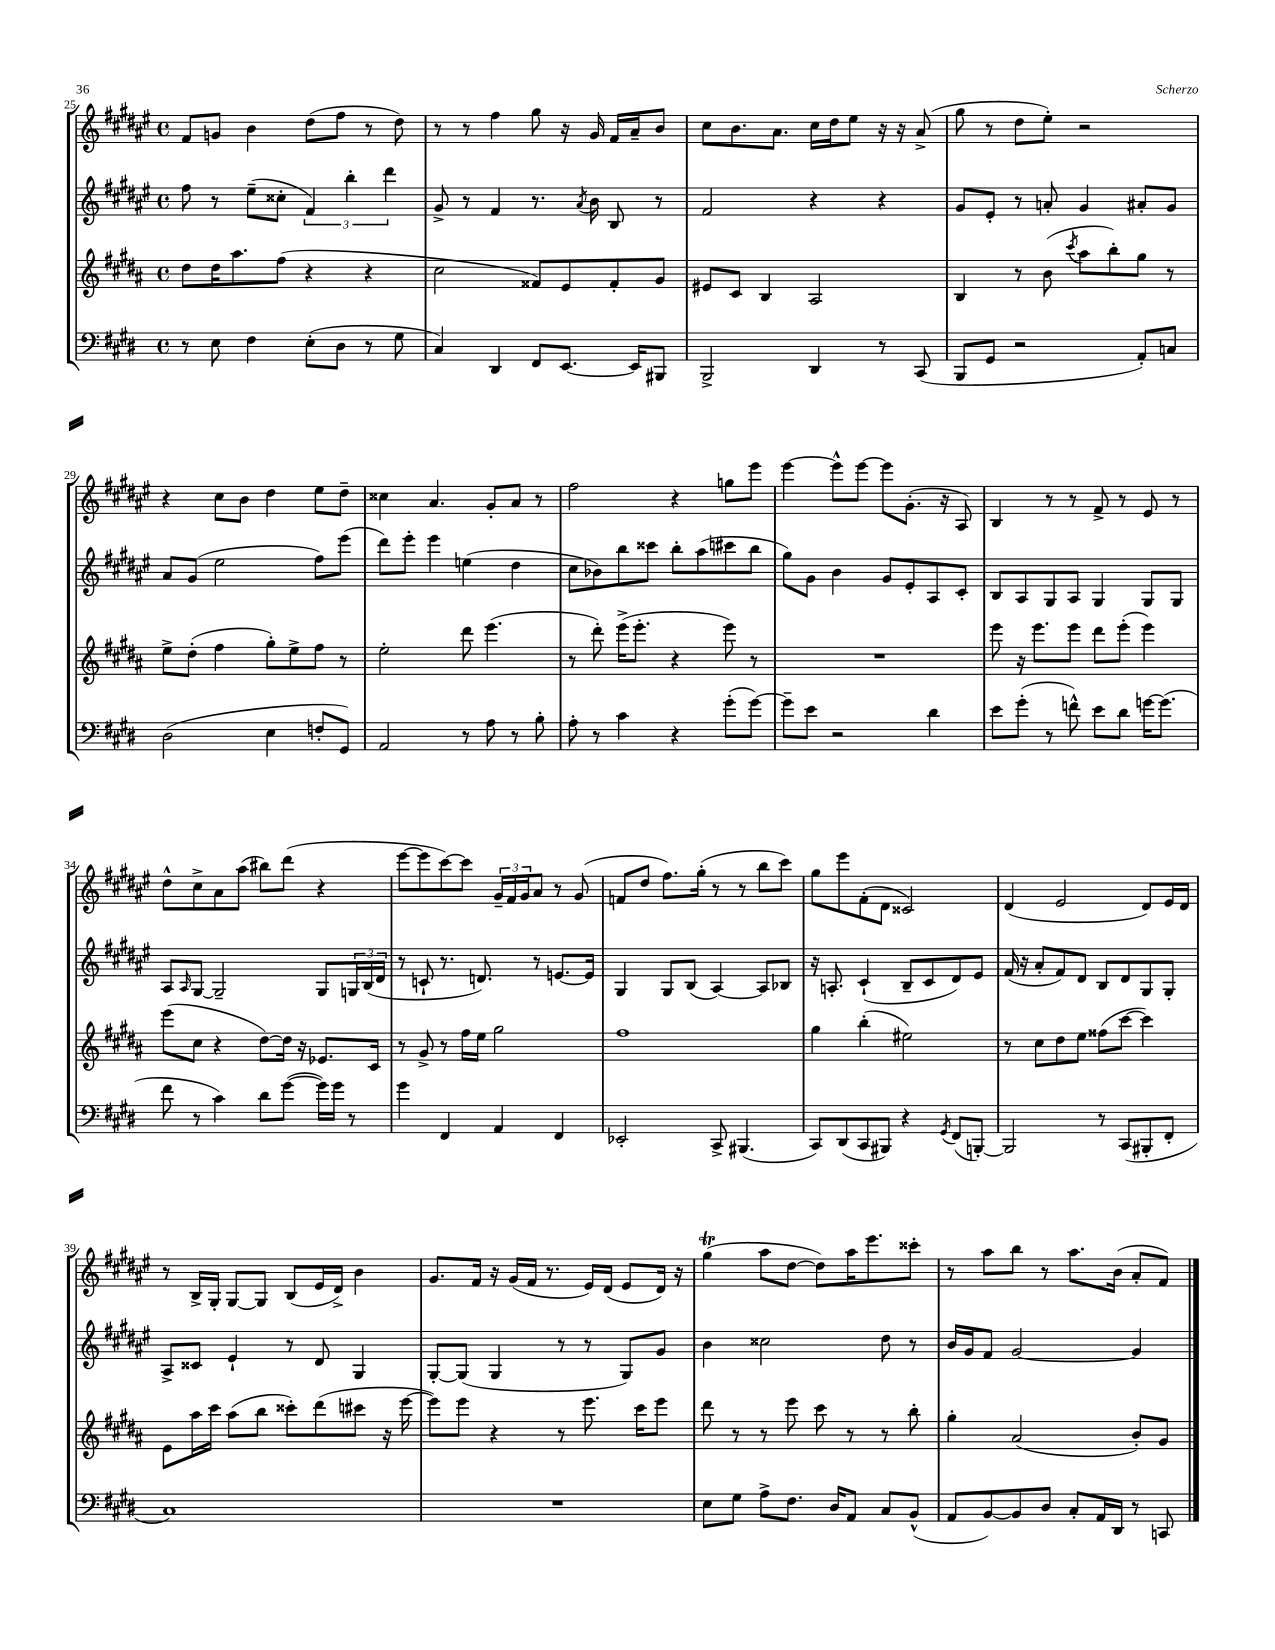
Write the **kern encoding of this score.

**kern	**kern	**kern	**kern
*staff4	*staff3	*staff2	*staff1
*clefF4	*clefG2	*clefG2	*clefG2
*k[f#c#g#d#]	*k[f#c#g#d#a#]	*k[f#c#g#d#a#e#]	*k[f#c#g#d#a#e#]
*M4/4	*M4/4	*M4/4	*M4/4
*met(c)	*met(c)	*met(c)	*met(c)
8r	8dd#\L	8ff#\	8f#/L
8E\	16dd#\K	8r	8g/J
.	8.aa#\	.	.
4F#\	.	(8ee#~\L	4b\
.	(8ff#\J	8cc##'\J	.
(8E'\L	4r	6f#/)	(8dd#\L
8D#\J	.	.	8ff#\J
.	.	6bb'\	.
8r	4r	.	8r
.	.	6ddd#\	.
8G#\	.	.	8dd#\)
=	=	=	=
4C#/)	2cc#\	8g#^/	8r
.	.	8r	8r
4DD#/	.	4f#/	4ff#\
8FF#/L	8f##/L)	8.r	8gg#\
[8.EE/J	8e/	.	16r
.	.	8qa#/	.
.	.	16b\	16g#/
.	8f##'/	8B/	16f#/LL
16EE/]LK	.	.	16a#~/J
8BBB#/J	8g#/J	8r	8b/J
=	=	=	=
2BBB^/	8e#/L	2f#/	8cc#\L
.	8c#/J	.	8.b\
.	4B/	.	.
.	.	.	8.a#\J
4DD#/	2A#/	4r	16cc#\LL
.	.	.	16dd#\J
.	.	.	8ee#\J
8r	.	4r	16r
.	.	.	16r
(8CC#/	.	.	(8a#^/
=	=	=	=
8BBB/L	4B/	8g#/L	8gg#\
8GG#/J	.	8e#'/J	8r
2r	8r	8r	8dd#\L
.	(8b\	8a'/	8ee#'\J)
.	8qccc#/	.	.
.	8aa#\L	4g#/	2r
.	8bb'\)	.	.
8AA'/L)	8gg#\J	8a#'/L	.
8C/J	8r	8g#/J	.
=	=	=	=
(2D#\	8ee^\L	8a#/L	4r
.	(8dd#'\J	(8g#/J	.
.	4ff#\	2ee#\	8cc#\L
.	.	.	8b\J
4E\	8gg#'\L)	.	4dd#\
.	8ee^\	.	.
8F'/L	8ff#\J	8ff#\L)	8ee#\L
8GG#/J)	8r	(8eee#\J	8dd#~\J
=	=	=	=
2AA/	2ee'\	8ddd#\L)	4cc##\
.	.	8eee#'\J	.
.	.	4eee#\	4.a#/
8r	8ddd#\	(4ee\	.
8A\	(4.eee\	.	8g#'/L
8r	.	4dd#\	8a#/J
8B'\	.	.	8r
=	=	=	=
8A'\	8r	8cc#\L	2ff#\
8r	8ddd#'\)	8b-\)	.
4c#\	(16eee^\LK	8bb\	.
.	8.eee'\J	.	.
.	.	8ccc##\J	.
4r	4r	8bb'\L	4r
.	.	(8aa#\	.
(8g#'\L	8eee\)	8ccc#\	8gg\L
[8g#\J)	8r	8bb\J	8eee#\J
=	=	=	=
8g#~\]L	1r	8gg#\L)	[4eee#\
8e\J	.	8g#\J	.
2r	.	4b\	8eee#^^\]L
.	.	.	[8eee#\J
.	.	8g#/L	8eee#\]L
.	.	8e#'/	(8.g#'\J
4d#\	.	8A#/	.
.	.	.	16r
.	.	8c#'/J	8A#/)
=	=	=	=
8e\L	8eee\	8B/L	4B/
(8g#'\J	16r	8A#/	.
.	8.eee\L	.	.
8r	.	8G#/	8r
8f^^\)	8eee\J	8A#/J	8r
8e\L	8ddd#\L	4G#/	8f#^/
8d#\J	(8eee'\J	.	8r
[16g\LK	4eee\)	8G#/L	8e#/
(8.g\]J	.	.	.
.	.	8G#/J	8r
=	=	=	=
8f#\	(8eee\L	8A#/L	8dd#^^\L
.	.	16qqA#/	.
8r	8cc#\J	[8G#/J	8cc#^\
4c#\)	4r	2G#~/]	8a#\
.	.	.	(8aa#\J
8d#\L	[8dd#\L)	.	8bb#\L)
([8g#\J	16dd#\]Jk	.	(8ddd#\J
.	16r	.	.
16g#\]LL)	8.e-/L	8G#/L	4r
16g#\JJ	.	.	.
8r	.	24G/L	.
.	.	(24B/	.
.	16c#/Jk	.	.
.	.	24d#/JJ	.
=	=	=	=
4g#\	8r	8r	[8eee#\L
.	8g#^/	8c`/	8eee#\]
4FF#/	8r	8.r	[8ccc#\)
.	16ff#\LL	.	8ccc#\]J
.	16ee\JJ	8.d/)	.
4AA/	2gg#\	.	24g#~/LL
.	.	.	24f#/
.	.	.	24g#/J
.	.	8r	8a#/J
4FF#/	.	[8.e/L	8r
.	.	.	(8g#/
.	.	16e/]Jk	.
=	=	=	=
2EE-'/	1ff#	4G#/	8f/L
.	.	.	8dd#/J
.	.	8G#/L	8.ff#\L)
.	.	(8B/J	.
.	.	.	(16gg#'\Jk
8CC#^/	.	[4A#/)	8r
(4.BBB#/	.	.	8r
.	.	8A#/]L	8bb\L
.	.	8B-/J	8ccc#\J)
=	=	=	=
8CC#/L)	4gg#\	16r	8gg#\L
.	.	8.A'/	.
(8DD#/	.	.	8eee#\
8CC#/	(4bb'\	(4c#`/	(8f#'\
8BBB#/J)	.	.	8d#\J
4r	2ee#\)	8B~/L	2c##/)
.	.	8c#/	.
8qGG#/	.	.	.
(8FF#/L	.	8d#/)	.
[8BBB'/J)	.	8e#/J	.
=	=	=	=
2BBB/]	8r	(16f#/	(4d#/
.	.	16r	.
.	8cc#\L	8a#'/L	.
.	8dd#\	8f#/)	2e#/
.	8ee\J	8d#/J	.
8r	(8ff##\L	8B/L	.
(8CC#/L	[8ccc#\J	8d#/	.
8BBB#'/	4ccc#\])	8G#/	8d#/L)
8FF#'/J	.	8G#'/J	16e#/L
.	.	.	16d#/JJ
=	=	=	=
1C#)	8e\L	8A#^/L	8r
.	16aa#\L	8c##/J	16B^/LL
.	16ccc#\JJ	.	16G#'/JJ
.	(8aa#\L	4e#`/	[8G#/L
.	8bb\J	.	8G#/]J
.	8ccc##'\L)	8r	(8B/L
.	(8ddd#\	8d#/	16e#/L
.	.	.	16d#^/JJ)
.	8ccc#\J	4G#/	4b\
.	16r	.	.
.	[16eee\	.	.
=	=	=	=
1r	8eee\]L)	[8G#'/L	8.g#/L
.	8eee\J	(8G#/]J	.
.	.	.	16f#/Jk
.	4r	4G#/	16r
.	.	.	(16g#/LL
.	.	.	16f#/JJ
.	.	.	8.r
.	8r	8r	.
.	8.eee\	8r	16e#/LL)
.	.	.	(16d#/JJ
.	.	8G#/L)	8e#/L
.	16ccc#\LK	.	.
.	8eee\J	8g#/J	16d#/Jk)
.	.	.	16r
=	=	=	=
8E\L	8ddd#\	4b\	(4gg#\
8G#\J	8r	.	.
8A^\L	8r	2cc##\	8aa#\L
8.F#\J	8eee\	.	[8dd#\J
.	8ccc#\	.	8dd#\]L)
16D#/LK	.	.	.
8AA/J	8r	.	16aa#\K
.	.	.	8.eee#\
8C#/L	8r	8dd#\	.
(8BB^^/J	8bb'\	8r	8ccc##'\J
=	=	=	=
8AA/L	4gg#'\	16b/LL	8r
.	.	16g#/J	.
[8BB/)	.	8f#/J	8aa#\L
8BB/]	(2a#/	[2g#/	8bb\J
8D#/J	.	.	8r
8C#'/L	.	.	8.aa#\L
16AA/L	.	.	.
16DD#/JJ	.	.	(16b\Jk
8r	8b'/L)	4g#/]	8a#'/L
8CC/	8g#/J	.	8f#/J)
==	==	==	==
*-	*-	*-	*-
